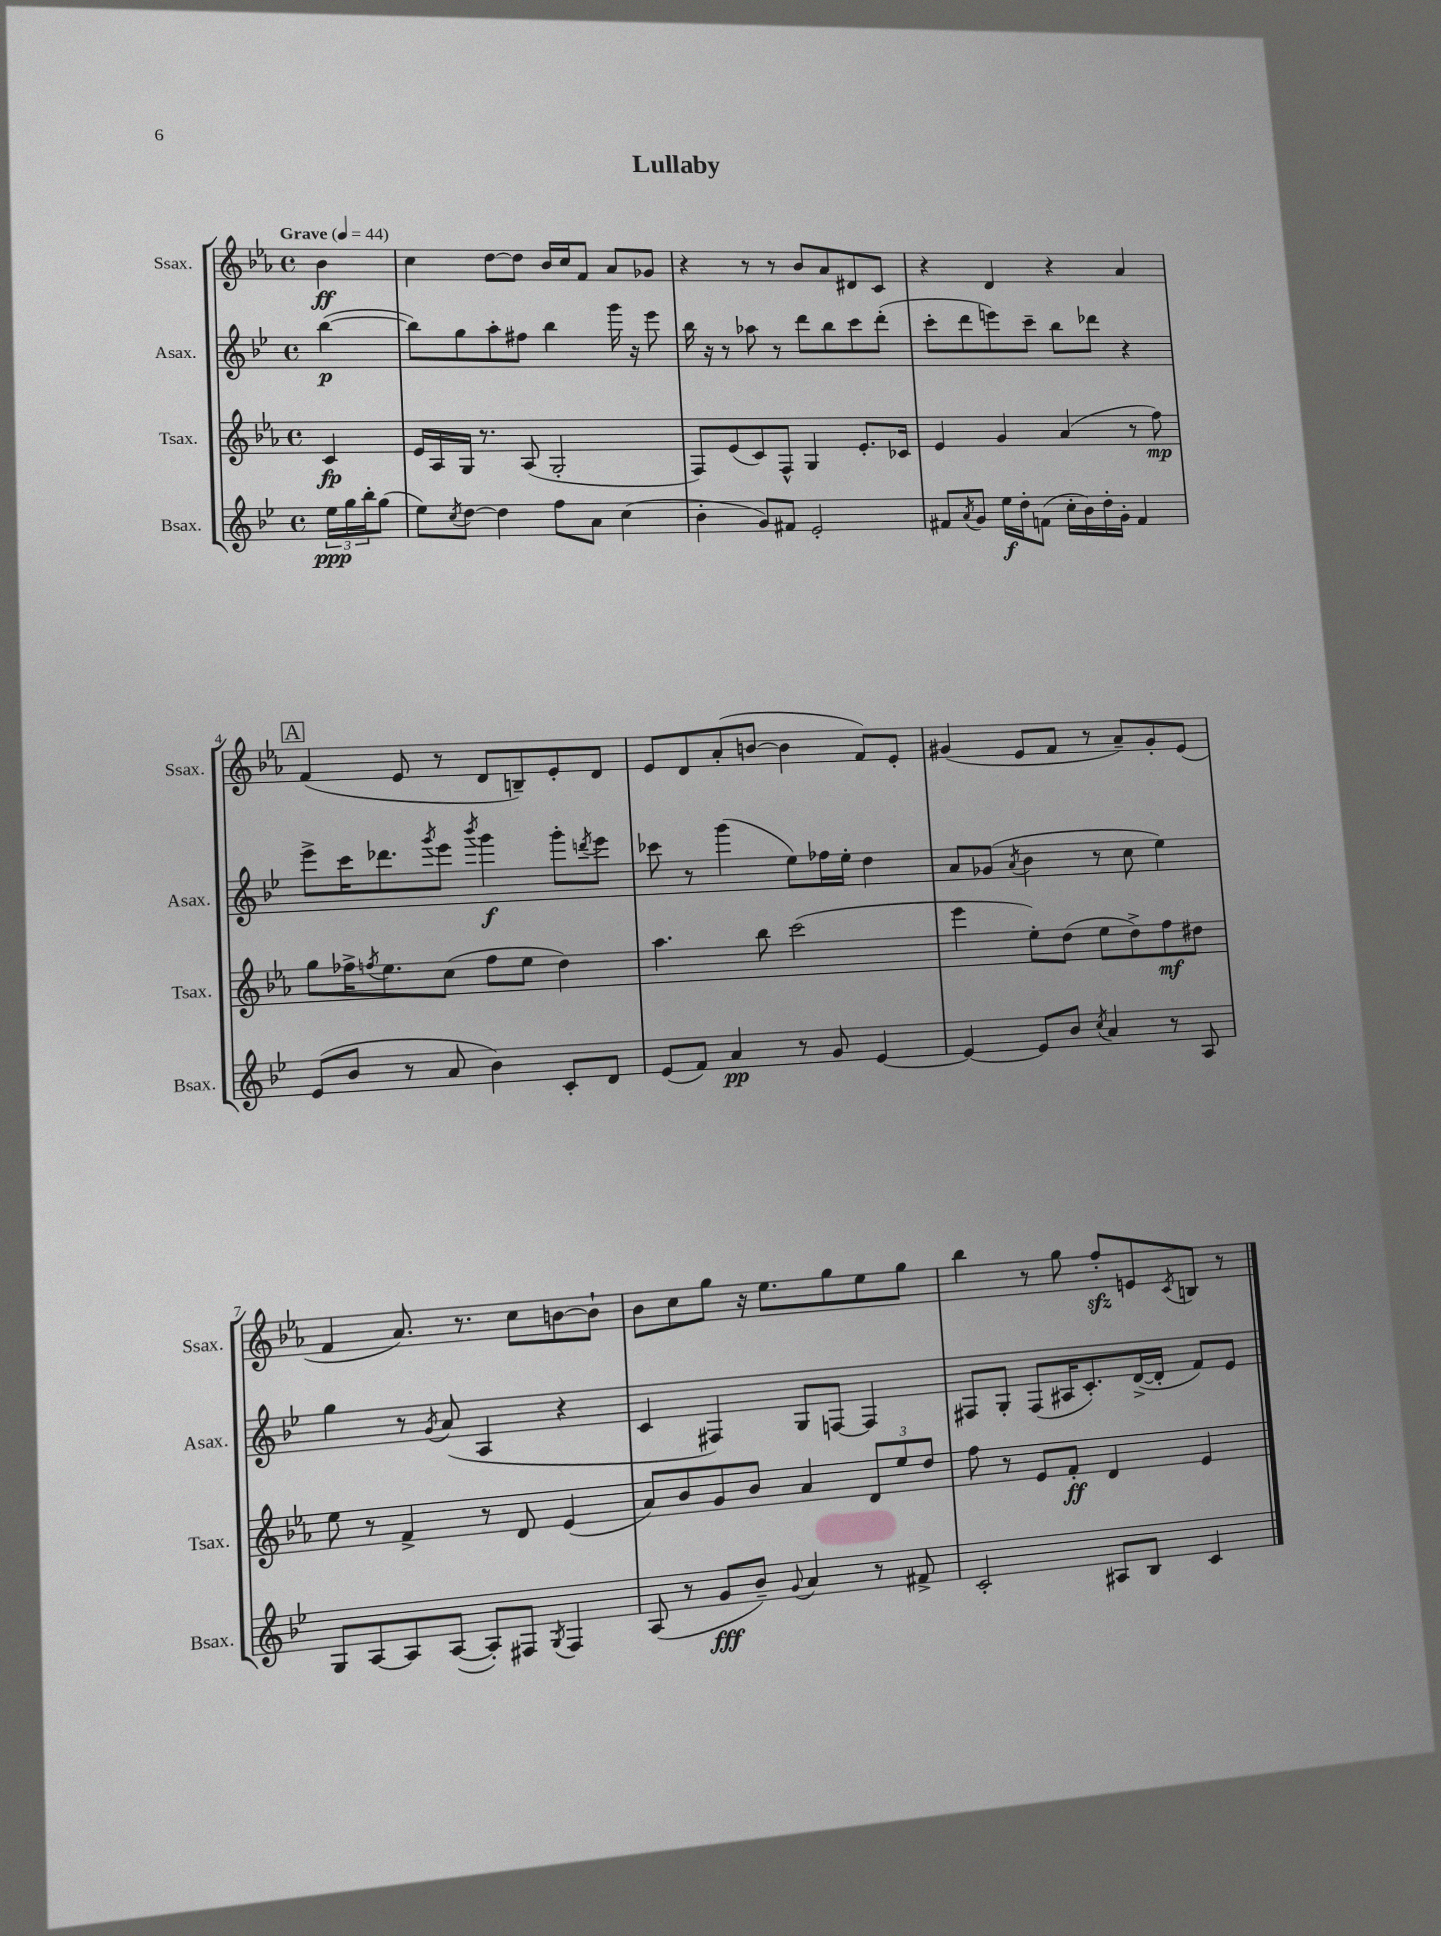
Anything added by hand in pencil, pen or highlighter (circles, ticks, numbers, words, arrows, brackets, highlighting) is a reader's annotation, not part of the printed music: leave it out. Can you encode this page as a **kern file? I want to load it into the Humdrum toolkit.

**kern	**kern	**kern	**kern
*staff4	*staff3	*staff2	*staff1
*clefG2	*clefG2	*clefG2	*clefG2
*k[b-e-]	*k[b-e-a-]	*k[b-e-]	*k[b-e-a-]
*M4/4	*M4/4	*M4/4	*M4/4
*met(c)	*met(c)	*met(c)	*met(c)
*MM44	*MM44	*MM44	*MM44
24ee-	4c	([4bb-	4b-
24gg	.	.	.
24bb-'	.	.	.
(8gg	.	.	.
=	=	=	=
8ee-)	16e-	8bb-])	4cc
.	16A-	.	.
8qcc	.	.	.
[8dd	16G	8gg	.
.	8.r	.	.
4dd]	.	8aa'	[8dd
.	(8A-	8ff#	8dd]
8ff	2G'	4bb-	16b-
.	.	.	16cc
8a	.	.	8f
(4cc	.	16ggg	8a-
.	.	16r	.
.	.	8eee-	8g-
=	=	=	=
4b-'	8F)	16bb-	4r
.	.	16r	.
.	(8e-	8r	.
8g)	8c)	8aa-	8r
8f#	8F^^	8r	8r
2e-'	4G	8ddd	8b-
.	.	8bb-	8a-
.	8.e-'	8ccc	8d#
.	.	(8ddd'	8c
.	16c-	.	.
=	=	=	=
8f#	4e-	8ccc'	4r
8qa	.	.	.
8g	.	8ddd	.
16ee-	4g	8eee)	4d
16dd'	.	.	.
(8f	.	8ccc~	.
16cc'	(4a-	8bb-	4r
16b-)	.	.	.
16dd'	.	8ddd-	.
16g'	.	.	.
4f	8r	4r	4a-
.	8ff)	.	.
=	=	=	=
(8e-	8gg	8eee-^	(4f
8b-	16ff-^	16ccc	.
.	8qff	.	.
.	8.ee-	8.ddd-	.
8r	.	.	8e-
.	.	8qggg	.
8a	(8cc	8eee-	8r
.	.	8qbbb-	.
4b-)	8ff	4ggg	8d
.	8ee-	.	8B~)
8c'	4dd)	8ggg'	8e-'
.	.	8qddd	.
8d	.	8eee-	8d
=	=	=	=
(8e-	4.aa-	8ccc-	8e-
8f)	.	8r	8d
4a	.	(4ggg	(8a-'
.	8bb-	.	[8b
8r	(2ccc	8ee-)	4b]
8g	.	16ff-	.
.	.	16ee-'	.
[4e-	.	4dd	8f)
.	.	.	8e-'
=	=	=	=
4e-_	4eee-	8a	(4g#
.	.	(8g-	.
.	.	8qa	.
8e-]	8ee-')	4b-	8e-
8b-	(8dd	.	8f
8qcc	.	.	.
4a	8ee-	8r	8r
.	8dd^)	8cc	8a-~)
8r	8ff	4ee-)	8g#'
8A	8dd#	.	(8e-
=	=	=	=
8G	8ee-	4gg	4f
[8A	8r	.	.
8A]	4f^	8r	8.a-)
.	.	8qg	.
([8A	.	(8a	.
.	.	.	8.r
8A'])	8r	4A	.
8F#	8d	.	8cc
8qG	.	.	.
4F#	(4e-	4r	[8b
.	.	.	8b`]
=	=	=	=
(8A	8a-)	4c	8b-
8r	8b-	.	8cc
8g	8g	4F#)	8gg
8b-~)	8b-	.	16r
.	.	.	8.ee-
8qqg	.	.	.
4a	4a-	8G	.
.	.	[8F	8gg
8r	12d	4F]	8ee-
.	12ee-	.	.
8f#^	.	.	8gg
.	12dd	.	.
=	=	=	=
2c'	8ff	8F#	4bb-
.	8r	8G'	.
.	8e-	(8F#	8r
.	8f'	16A#	8gg
.	.	8.c')	.
8A#	4d	.	8ff'
8B-	.	([16d^	8e
.	.	16d']	.
.	.	.	8qc
4c	4e-	8f)	8B
.	.	8e-	8r
==	==	==	==
*-	*-	*-	*-
